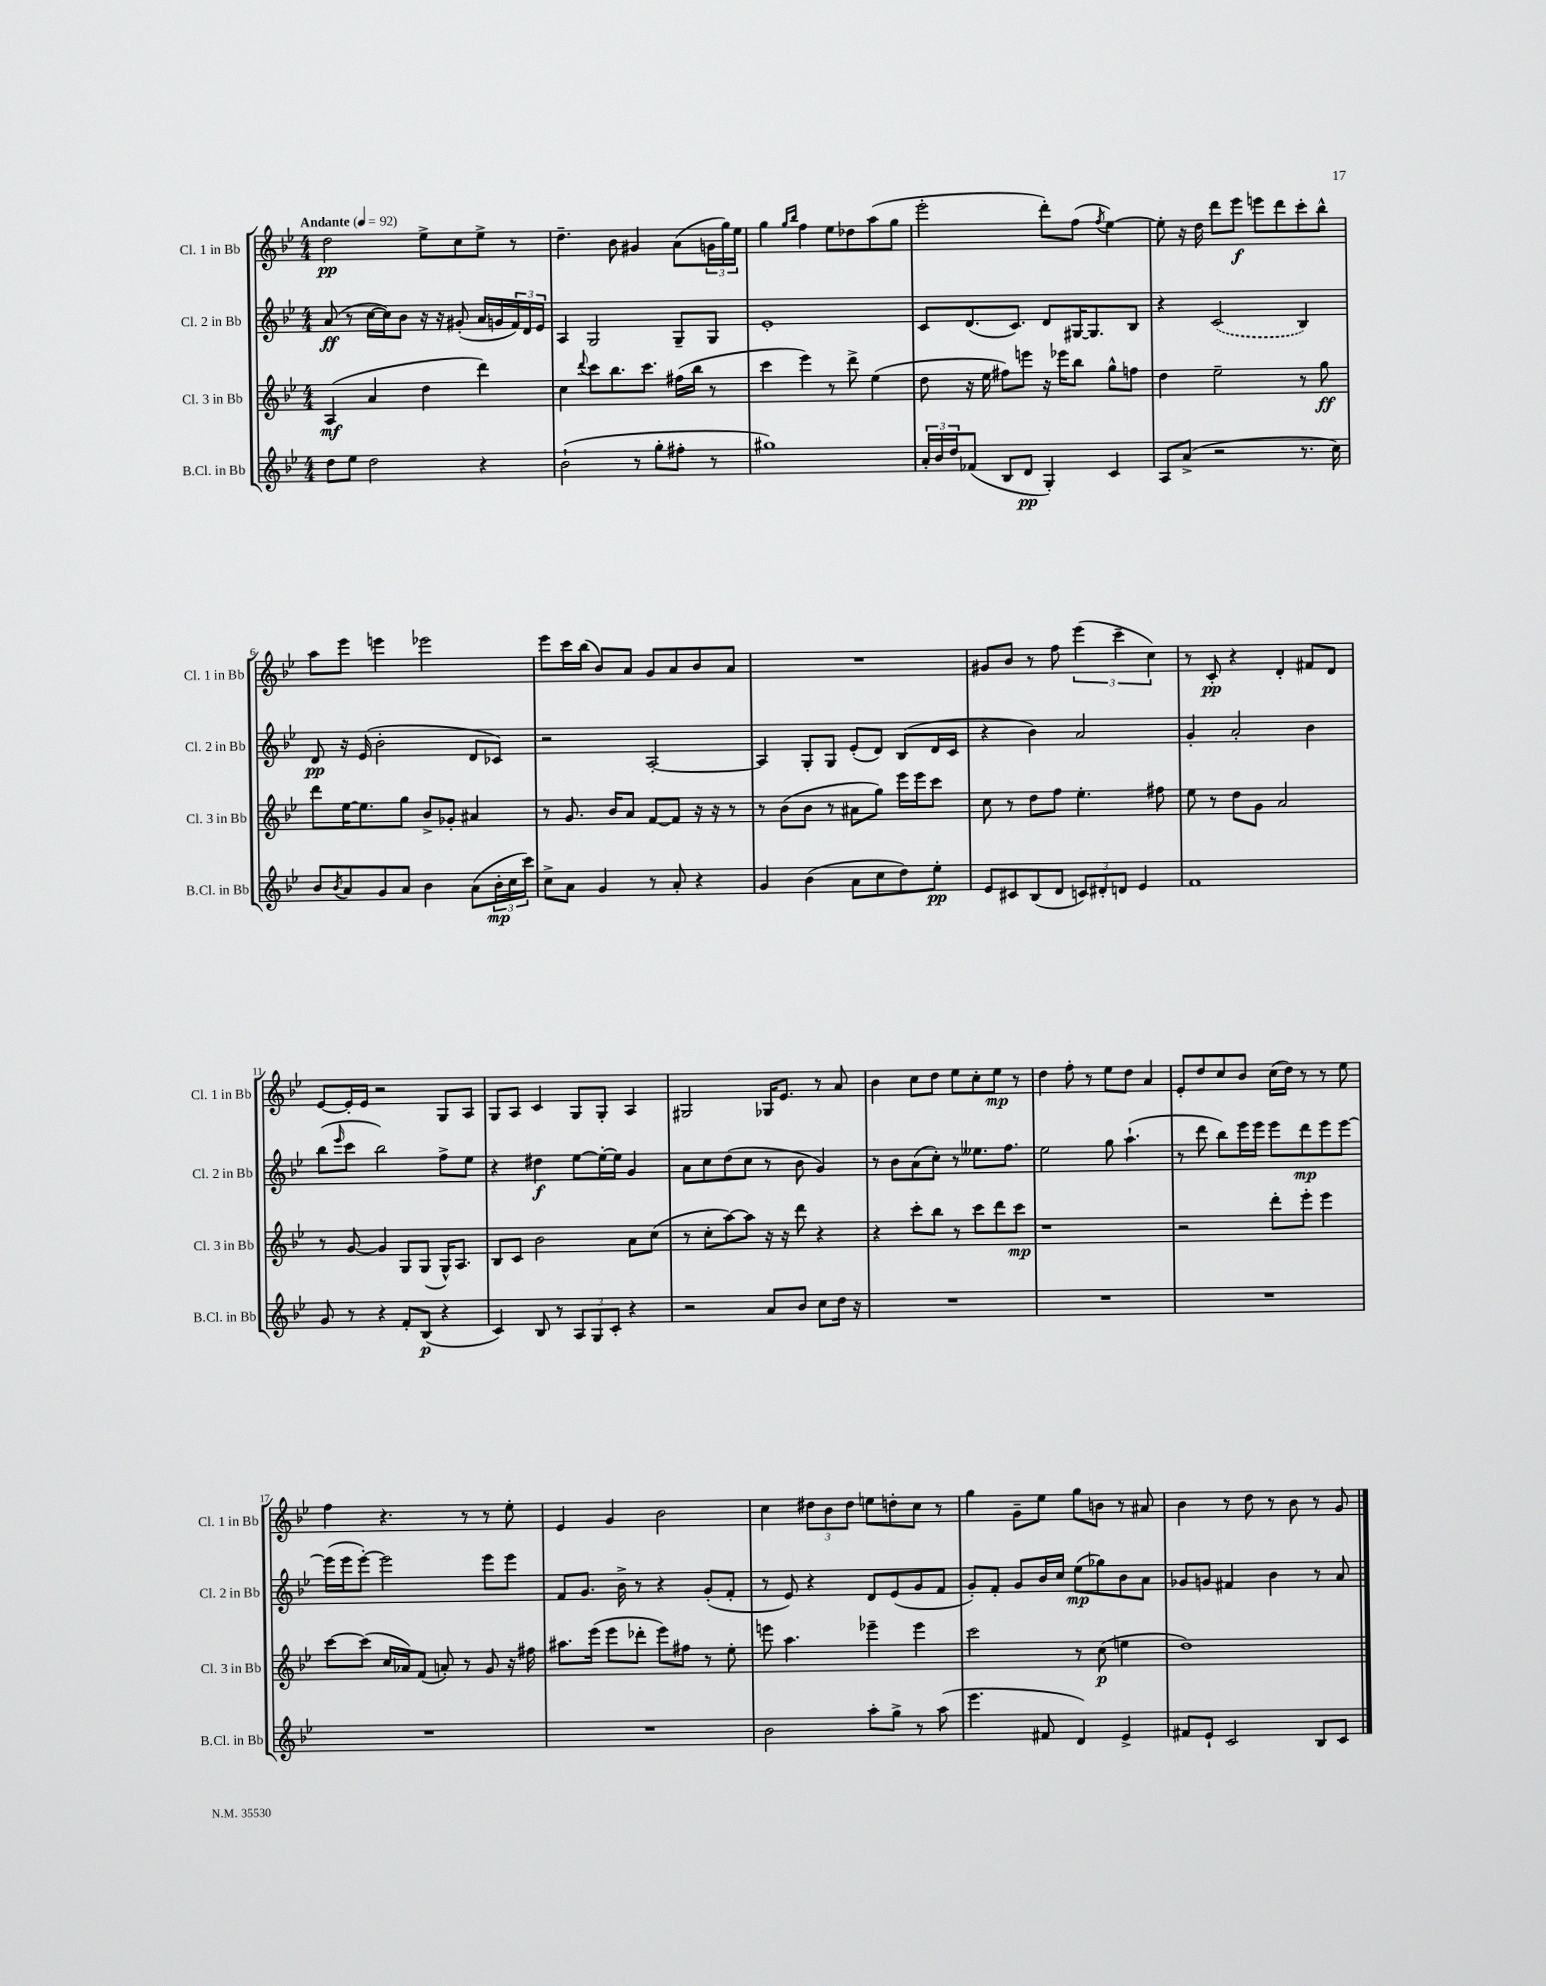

**kern	**kern	**kern	**kern
*staff4	*staff3	*staff2	*staff1
*clefG2	*clefG2	*clefG2	*clefG2
*k[b-e-]	*k[b-e-]	*k[b-e-]	*k[b-e-]
*M4/4	*M4/4	*M4/4	*M4/4
*MM92	*MM92	*MM92	*MM92
8dd\L	(4A/	(8a/	2dd\
8ee-\J	.	8r	.
2dd\	4a/	[16cc\LL	.
.	.	16cc\]J)	.
.	.	8b-\J	.
.	4dd\	16r	8ee-^\L
.	.	16r	.
.	.	(8g#'/	8cc\
4r	4ddd\)	16a/LL	8ee-^\J
.	.	16g/	.
.	.	24f/)	8r
.	.	24d/	.
.	.	24e-/JJ	.
=	=	=	=
(2b-`\	4cc\	4A/	4.dd~\
.	8qqddd/	.	.
.	8ccc\L	2G/	.
.	8.bb-\	.	8b-\
8r	.	.	4g#/
.	8.ccc\J	.	.
8gg'\L	.	.	.
8ff#'\J	(16ff#\LL	8G~/L	(8a\L
.	16bb-\JJ	.	.
8r	8r	8G/J	24g\L
.	.	.	24gg\)
.	.	.	24ee-\JJ
=	=	=	=
1gg#)	4ccc\	1e-'	4gg\
.	.	.	16qqgg/LL
.	.	.	16qqbb-/JJ
.	4eee-\)	.	4ff\
.	8r	.	8ee-\L
.	8ddd^\	.	8dd-\
.	(4ee-\	.	(8aa\
.	.	.	8gg\J
=	=	=	=
24a'/LL	8dd\	8c/L	2eee-'\
24b-/	.	.	.
24dd/J	.	.	.
(8f-/J	16r	(8.d/	.
.	16ee-\	.	.
8B-/L	8ff#\L)	.	.
.	.	8.c/J)	.
8d/J	8eee\J	.	.
4G'/)	16r	8d/L	8ddd'\L)
.	16eee-\LK	.	.
.	8bb-\J	[16G#/K	(8ff\J
.	.	8.G#/]	.
.	.	.	8qff/
4c/	8gg^^\L	.	[4ee-\)
.	8ff\J	8B-/J	.
=	=	=	=
8A/L	4dd\	4r	8ee-'\]
(8a^/J	.	.	16r
.	.	.	16dd\
2r	2ee-~\	(2c/	8ddd\L
.	.	.	8eee-\J
.	.	.	8eee\L
.	.	.	8ddd\
8.r	8r	4B-/)	8ccc'\
.	8gg\	.	8bb-^^\J
16cc\)	.	.	.
=	=	=	=
8b-/L	8ddd\L	8d/	8aa\L
8qb-/	.	.	.
8a/	[16ee-\K	16r	8eee-\J
.	8.ee-\]	(16e-/	.
8g/	.	2b-'\	4eee\
8a/J	8gg\J	.	.
4b-\	8b-^/L	.	2eee-\
.	8g-'/J	.	.
(8a\L	4a#/	8d/L	.
24b-'\L	.	8c-/J)	.
24cc\	.	.	.
24ccc\JJ)	.	.	.
=	=	=	=
8cc^\L	8r	2r	8eee-\L
8a\J	8.g/	.	16ccc\L
.	.	.	(16bb-\JJ
4g/	.	.	8b-/L)
.	16b-/LK	.	.
.	8a/J	.	8a/J
8r	[8f/L	[2A'/	8g/L
8a'/	8f/]J	.	8a/
4r	16r	.	8b-/
.	16r	.	.
.	8r	.	8a/J
=	=	=	=
4g/	8r	4A/]	1r
.	(8b-\L	.	.
(4b-\	8b-\J	8G'/L	.
.	8r	8G/J	.
8a\L	8a#\L	(8e-'/L	.
8cc\	8gg\J)	8d/J)	.
8dd\)	16eee-\LL	(8B-/L	.
.	16eee-\J	.	.
8ee-'\J	8ccc\J	16d/L	.
.	.	16c/JJ	.
=	=	=	=
8e-/L	8cc\	4r	8g#/L
8c#/	8r	.	8b-/J
(8B-/	8dd\L	4b-\)	8r
8d/J	8ff\J	.	8ff\
12c/L)	4.ee-'\	2a/	(6eee-\
12d#'/	.	.	.
12d/J	.	.	6ccc~\
4e-/	.	.	.
.	.	.	6cc\)
.	8ff#\	.	.
=	=	=	=
1f	8ee-\	4g'/	8r
.	8r	.	8c'/
.	8dd\L	2a'/	4r
.	8g\J	.	.
.	2a/	.	4d'/
.	.	4b-\	8f#/L
.	.	.	8d/J
=	=	=	=
8g/	8r	(8bb-\L	[8e-/L
.	.	16qqeee-/	.
8r	[8g/	8ccc\J	16e-'/]L
.	.	.	16e-/JJ
4r	4g/]	2bb-\)	2r
8f'/L	8G/L	.	.
(8B-/J	(8G/J	.	.
4r	16G^^/LK)	8ff^\L	8G/L
.	8.A/J	.	.
.	.	8ee-\J	8A/J
=	=	=	=
4c/)	8B-/L	4r	8G/L
.	8c/J	.	8A/J
8B-/	2b-\	4dd#\	4c/
8r	.	.	.
12A/L	.	[8ee-\L	8G/L
12G/	.	.	.
.	.	16ee-'\_L	8G'/J
12c'/J	.	.	.
.	.	16ee-\]JJ	.
4r	8a\L	4g/	4A/
.	(8cc\J	.	.
=	=	=	=
2r	8r	8a\L	2G#/
.	8cc'\L	8cc\	.
.	[8aa\)	(8dd\	.
.	8aa\]J	8cc\J	.
8a/L	16r	8r	16G-/LK
.	16r	.	8.e-/J
8b-/J	8ddd\	8b-\	.
8cc\L	4r	4g/)	8r
16dd\Jk	.	.	8a/
16r	.	.	.
=	=	=	=
1r	4r	8r	4b-\
.	.	8b-\L	.
.	8ccc'\L	(8a\	8cc\L
.	8bb-\J	8cc'\J)	8dd\J
.	8r	8r	8ee-\L
.	8ccc\L	8.ee--\L	8cc'\
.	8ddd\	.	8ee-\J
.	.	8.ff\J	.
.	8ccc\J	.	8r
=	=	=	=
1r	1r	2ee-\	4dd\
.	.	.	8ff'\
.	.	.	8r
.	.	8gg\	8ee-\L
.	.	(4.aa`\	8dd\J
.	.	.	4a/
=	=	=	=
1r	2r	8r	8e-'/L
.	.	8ddd\	8dd/
.	.	8bb-\L)	8cc/
.	.	16eee-\L	8b-/J
.	.	16eee-\JJ	.
.	8ddd'\L	8eee-\L	(16cc\LL
.	.	.	16dd\JJ)
.	8eee-'\J	8ddd\	8r
.	4eee-\	8eee-\	8r
.	.	[8eee-\J	8ee-\
=	=	=	=
1r	[8ccc\L	(16eee-\]LL	4ff\
.	.	16eee-\J	.
.	(8ccc\]J	[8eee-'\J)	.
.	16cc/LL	2eee-\]	4.r
.	16a-/J)	.	.
.	(8f/J	.	.
.	8a'/)	.	.
.	8r	.	8r
.	8g/	8eee-\L	8r
.	16r	8eee-\J	8ee-'\
.	16ff#\	.	.
=	=	=	=
1r	8.aa#\L	8f/L	4e-/
.	.	8.g/J	.
.	(16eee-\Jk	.	.
.	8eee-\L	.	4g/
.	.	16b-^\	.
.	8ddd-'\J	8r	.
.	8eee-\L)	4r	2b-\
.	8ff#\J	.	.
.	8r	(8g'/L	.
.	8ee-'\	8f'/J	.
=	=	=	=
2b-\	8eee\	8r	4cc\
.	4.aa\	8e-/)	.
.	.	4r	12dd#\L
.	.	.	12b-\
.	.	.	12dd#\J
8aa'\L	4eee-~\	8d/L	8ee\L
8gg^\J	.	(8e-/	8dd'\
8r	4eee-\	8g/	8cc\J
(8aa\	.	8f/J	8r
=	=	=	=
4.eee-\	2ccc\	8g'/L)	4gg\
.	.	8f'/J	.
.	.	8g/L	8g~\L
8f#/	.	16b-/L	8ee-\J
.	.	16cc/JJ	.
4d/)	8r	(8ee-\L	8gg\L
.	(8cc\	8gg-\)	8b\J
4e-^/	4ee\	8b-\	8r
.	.	8a\J	8a#/
=	=	=	=
8f#/L	1dd)	8g-/L	4b-\
8e-`/J	.	8g/J	.
2c/	.	4f#/	8r
.	.	.	8dd\
.	.	4b-\	8r
.	.	.	8b-\
8B-/L	.	8r	8r
8c/J	.	8a/	8g/
==	==	==	==
*-	*-	*-	*-
